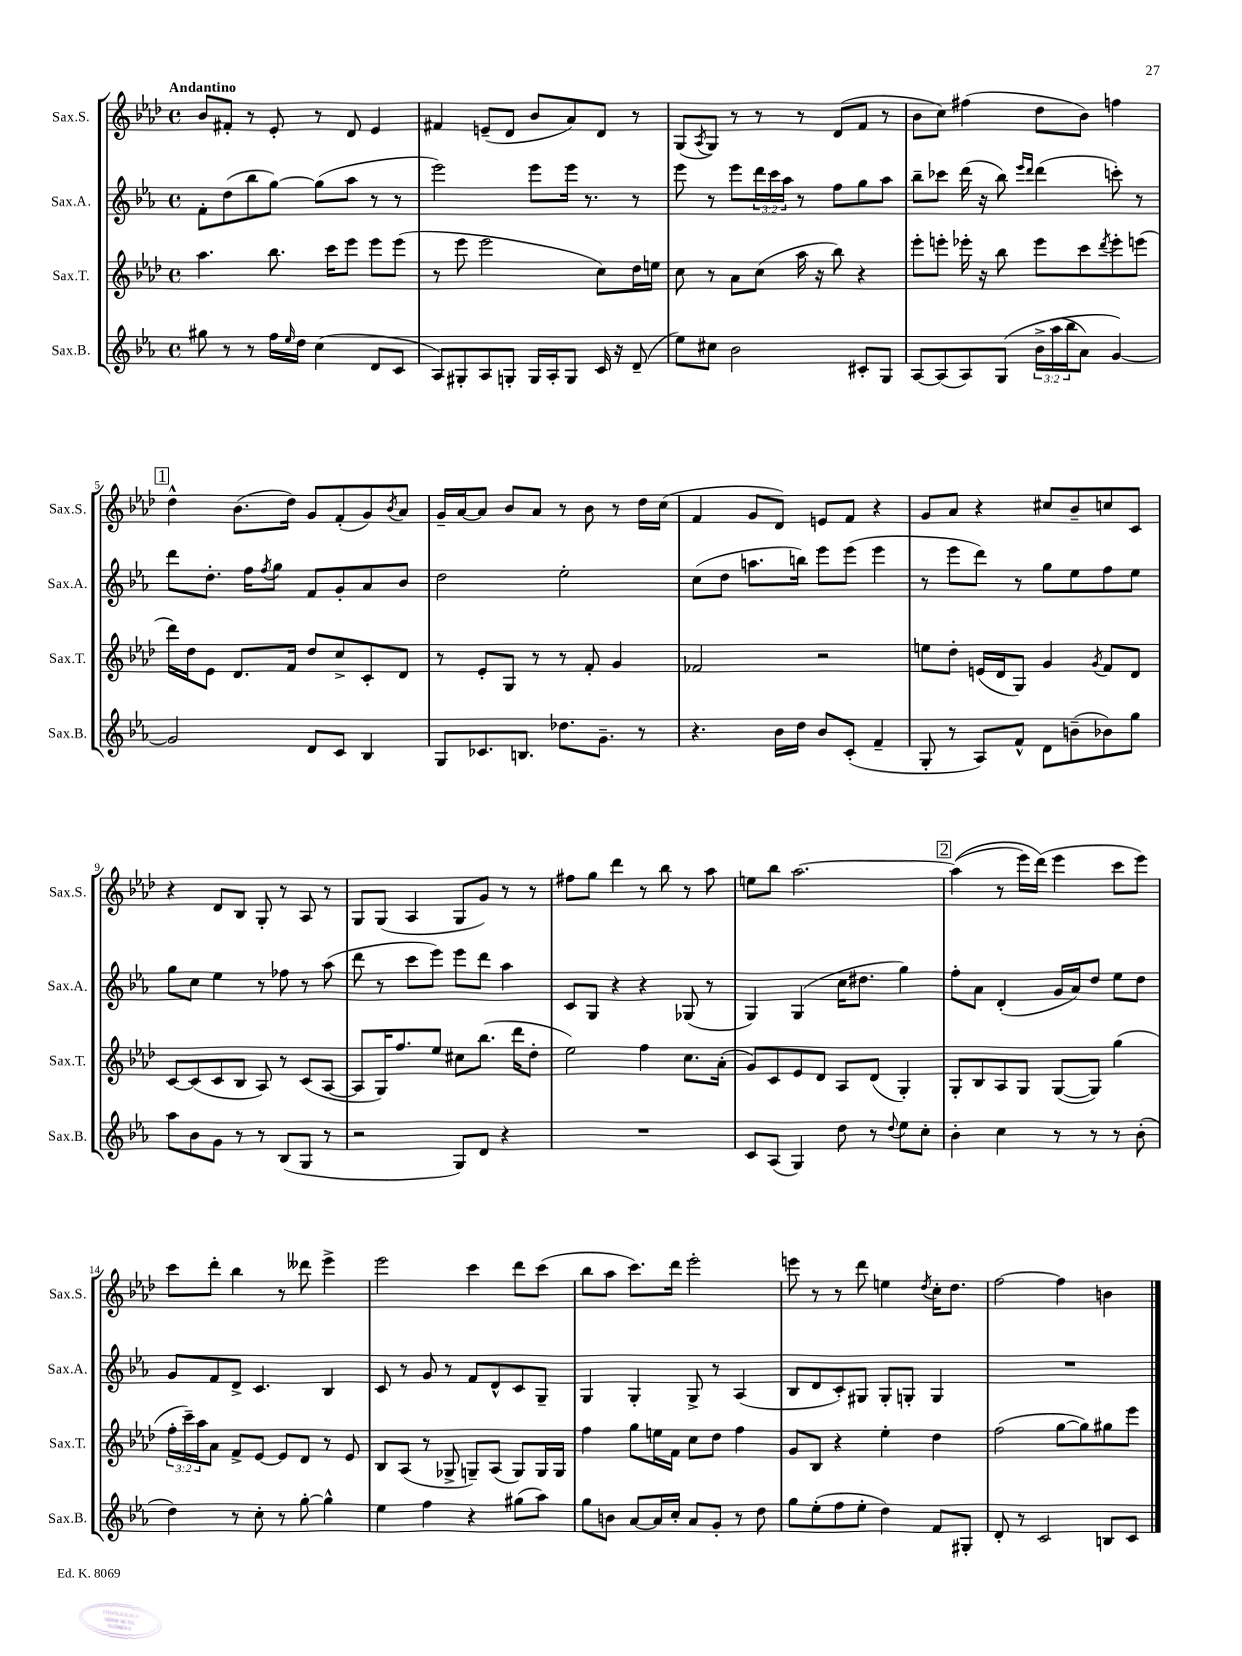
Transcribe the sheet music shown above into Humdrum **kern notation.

**kern	**kern	**kern	**kern
*part4	*part3	*part2	*part1
*staff4	*staff3	*staff2	*staff1
*I"Sax.B.	*I"Sax.T.	*I"Sax.A.	*I"Sax.S.
*I'Sax.B.	*I'Sax.T.	*I'Sax.A.	*I'Sax.S.
*clefG2	*clefG2	*clefG2	*clefG2
*k[b-e-a-]	*k[b-e-a-d-]	*k[b-e-a-]	*k[b-e-a-d-]
*M4/4	*M4/4	*M4/4	*M4/4
*met(c)	*met(c)	*met(c)	*met(c)
=1	=1	=1	=1
!	!	!	!LO:TX:a:B:t=Andantino
8gg#X\	4.aa-\	8f'\L	8b-/L
8r	.	(8dd\	8f#X'/J
8r	.	8bb-\	8r
16ff\LL	8.bb-\	[8gg\J)	8e-'/
16qqee-/	.	.	.
16dd\JJ	.	.	.
(4cc\	.	(8gg\L]	8r
.	16ccc\KL	.	.
.	8eee-\J	8aa-\J	8d-/
8d/L	8eee-\L	8r	4e-/
8c/J	(8eee-\J	8r	.
=2	=2	=2	=2
8A-/L)	8r	2eee-\)	4f#X/
8G#X'/	8eee-\	.	.
8A-/	2eee-\	.	(8en~/L
8Gn'/J	.	.	8d-/J
16G/LL	.	8eee-\L	8b-/L
16A-'/J	.	.	.
8G/J	.	16eee-\Jk	8a-/)
.	.	8.r	.
16c/	8cc\L)	.	8d-/J
16r	.	.	.
(8d~/	16dd-\L	8r	8r
.	16een\JJ	.	.
=3	=3	=3	=3
8ee-\L)	8cc\	8eee-\	(8G/L
.	.	.	8qA-/
8cc#X\J	8r	8r	8G/J)
2b-\	8a-\L	8eee-\L	8r
.	(8cc\J	24ddd\L	8r
.	.	24ccc\	.
.	.	24aa-\JJ	.
.	16aa-\	8r	8r
.	16r	.	.
.	8bb-\)	8ff\L	(8d-/L
8c#X'/L	4r	8gg\	8f/J
8G/J	.	8aa-\J	8r
=4	=4	=4	=4
[8A-/L	8eee-'\L	8bb-~\L	8b-\L
(8A-/]	8eeen'\J	8ccc-X\J	8cc\J)
8A-/)	16eee-X'\	(16ddd\	(4ff#X\
.	16r	16r	.
(8G/J	8bb-\	8bb-\)	.
.	.	16qqeee-/LL	.
.	.	16qqddd/JJ	.
24b-^\LL	8eee-\L	(4ddd\	8dd-\L
(24aa-\	.	.	.
24bb-\J	.	.	.
8a-\J)	8ccc\	.	8b-\J)
.	8qddd-/	.	.
[4g/)	8eee-'\	8cccn'\)	4ffn\
.	(8eeen\J	8r	.
!!LO:LB:g=z
!!LO:REH:place=s1:t=1
=5	=5	=5	=5
2g/]	16ddd-\LL)	8ddd\L	4dd-^^\
.	16dd-\J	.	.
.	8e-\J	8.dd'\J	.
.	8.d-/L	.	(8.b-\L
.	.	16ff\KL	.
.	.	8qff/	.
.	.	8gg\J	.
.	16f/Jk	.	16dd-\Jk)
8d/L	8dd-/L	8f/L	8g/L
8c/J	8cc^/	8g'/	(8f'/
4B-/	8c'/	8a-/	8g/)
.	.	.	8qb-/
.	8d-/J	8b-/J	8a-/J
=6	=6	=6	=6
8G/L	8r	2dd\	16g~/LL
.	.	.	[16a-/J
8.c-X/	8e-'/L	.	8a-/J]
.	8G/J	.	8b-/L
8.Bn/J	.	.	.
.	8r	.	8a-/J
8.dd-X\L	8r	2ee-'\	8r
.	8f'/	.	8b-\
8.g~\J	.	.	.
.	4g/	.	8r
8r	.	.	16dd-\LL
.	.	.	(16cc\JJ
=7	=7	=7	=7
4.r	2f-X/	(8cc\L	4f/
.	.	8dd\J	.
.	.	8.aan\L	8g/L
16b-\LL	.	.	8d-/J)
16dd\JJ	.	16bbn\Jk)	.
8b-/L	2r	8eee-\L	8en/L
(8c'/J	.	(8eee-\J	8f/J
4f~/	.	4eee-\	4r
=8	=8	=8	=8
8G'/	8een\L	8r	8g/L
8r	8dd-'\J	8eee-\L	8a-/J
8A-/L)	(16en/LL	8ddd\J)	4r
.	16d-/J	.	.
8f^^/J	8G/J)	8r	.
8d\L	4g/	8gg\L	8cc#X/L
(8bn~\	.	8ee-\	8b-~/
.	8qg/	.	.
8b-X\)	8f/L	8ff\	8ccn/
8gg\J	8d-/J	8ee-\J	8c/J
!!LO:LB:g=z
=9	=9	=9	=9
8aa-\L	[8c/L	8gg\L	4r
8b-\	(8c/]	8cc\J	.
8g\J	8c/	4ee-\	8d-/L
8r	8B-/J	.	8B-/J
8r	8A-/)	8r	8G'/
(8B-/L	8r	8ff-X\	8r
8G/J	(8c/L	8r	8A-/
8r	[8A-/J	(8aa-\	8r
=10	=10	=10	=10
2r	8A-/L]	8ddd\	8G/L
.	16G/K)	8r	(8G/J
.	8.ff/	.	.
.	.	8ccc\L	4A-/
.	8ee-/J	8eee-\J)	.
8G/L)	8cc#X\L	8eee-\L	8G/L
8d/J	(8.bb-\J	8ddd\J	8g/J)
4r	.	4aa-\	8r
.	16ddd-\KL	.	.
.	8dd-'\J	.	8r
=11	=11	=11	=11
1r	2ee-\)	8c/L	8ff#X\L
.	.	8G/J	8gg\J
.	.	4r	4ddd-\
.	4ff\	4r	8r
.	.	.	8bb-\
.	8.cc\L	(8G-X/	8r
.	.	8r	8aa-\
.	(16a-'\Jk	.	.
=12	=12	=12	=12
8c/L	8g/L)	4G/)	8een\L
(8A-/J	8c/	.	8bb-\J
4G/)	8e-/	(4G/	[2.aa-\
.	8d-/J	.	.
8dd\	8A-/L	16cc\KL	.
.	.	8.dd#X\J	.
8r	(8d-/J	.	.
8qqdd/	.	.	.
8ee-\L	4G'/)	4gg\)	.
8cc'\J	.	.	.
!!LO:REH:place=s1:t=2
=13	=13	=13	=13
4b-'\	8G'/L	8ff'\L	((4aa-\]
.	8B-/	8a-\J	.
4cc\	8A-/	(4d'/	8r
.	8G/J	.	16eee-\LL)
.	.	.	(16ddd-\JJ)
8r	([8G/L	16g/LL	4eee-\
.	.	16a-/J)	.
8r	8G/J])	8dd/J	.
8r	(4gg\	8ee-\L	8ccc\L
(8b-'\	.	8dd\J	8eee-\J)
!!LO:LB:g=z
=14	=14	=14	=14
4dd\)	24ff'\LL	8g/L	8ccc\L
.	24ccc~\)	.	.
.	24aa-\J	.	.
.	8a-\J	8f/	8ddd-'\J
8r	8f^/L	8d^/J	4bb-\
8cc'\	[8e-/J	4.c/	.
8r	8e-/L]	.	8r
[8gg'\	8d-/J	.	8ddd--X\
4gg^^\]	8r	4B-/	4eee-^\
.	8e-/	.	.
=15	=15	=15	=15
4ee-\	8B-/L	8c/	2eee-\
.	(8A-/J	8r	.
4ff\	8r	8g/	.
.	8G-X^/	8r	.
4r	8Gn~/L)	8f/L	4ccc\
.	(8A-/J	8d^^/	.
(8gg#X\L	8G/L)	8c/	8ddd-\L
8aa-\J)	16G/L	8G~/J	(8ccc\J
.	16G/JJ	.	.
=16	=16	=16	=16
8gg\L	4ff\	4G/	8bb-\L
8bn\J	.	.	8aa-\J
[8a-/L	8gg\L	4G'/	8.ccc\L)
16a-/L]	16een\L	.	.
16cc'/JJ	16f\JJ	.	16ddd-\Jk
8a-/L	8cc\L	8G^/	2eee-'\
8g'/J	8dd-\J	8r	.
8r	4ff\	(4A-/	.
8dd\	.	.	.
=17	=17	=17	=17
8gg\L	8g/L	8B-/L	8eeen\
(8ee-'\	8B-/J	8d/	8r
8ff\	4r	8c'/)	8r
8ee-'\J	.	8G#X/J	8ddd-\
4dd\)	4ee-'\	8G#'/L	4een\
.	.	8Gn'/J	.
.	.	.	8qdd-/
8f/L	4dd-\	4G/	16cc'\KL
.	.	.	8.dd-\J
8G#X'/J	.	.	.
=18	=18	=18	=18
8d'/	(2ff\	1r	[2ff\
8r	.	.	.
2c/	.	.	.
.	[8gg\L	.	4ff\]
.	8gg\])	.	.
8Bn/L	8gg#X\	.	4bn\
8c/J	8eee-\J	.	.
==	==	==	==
*-	*-	*-	*-
